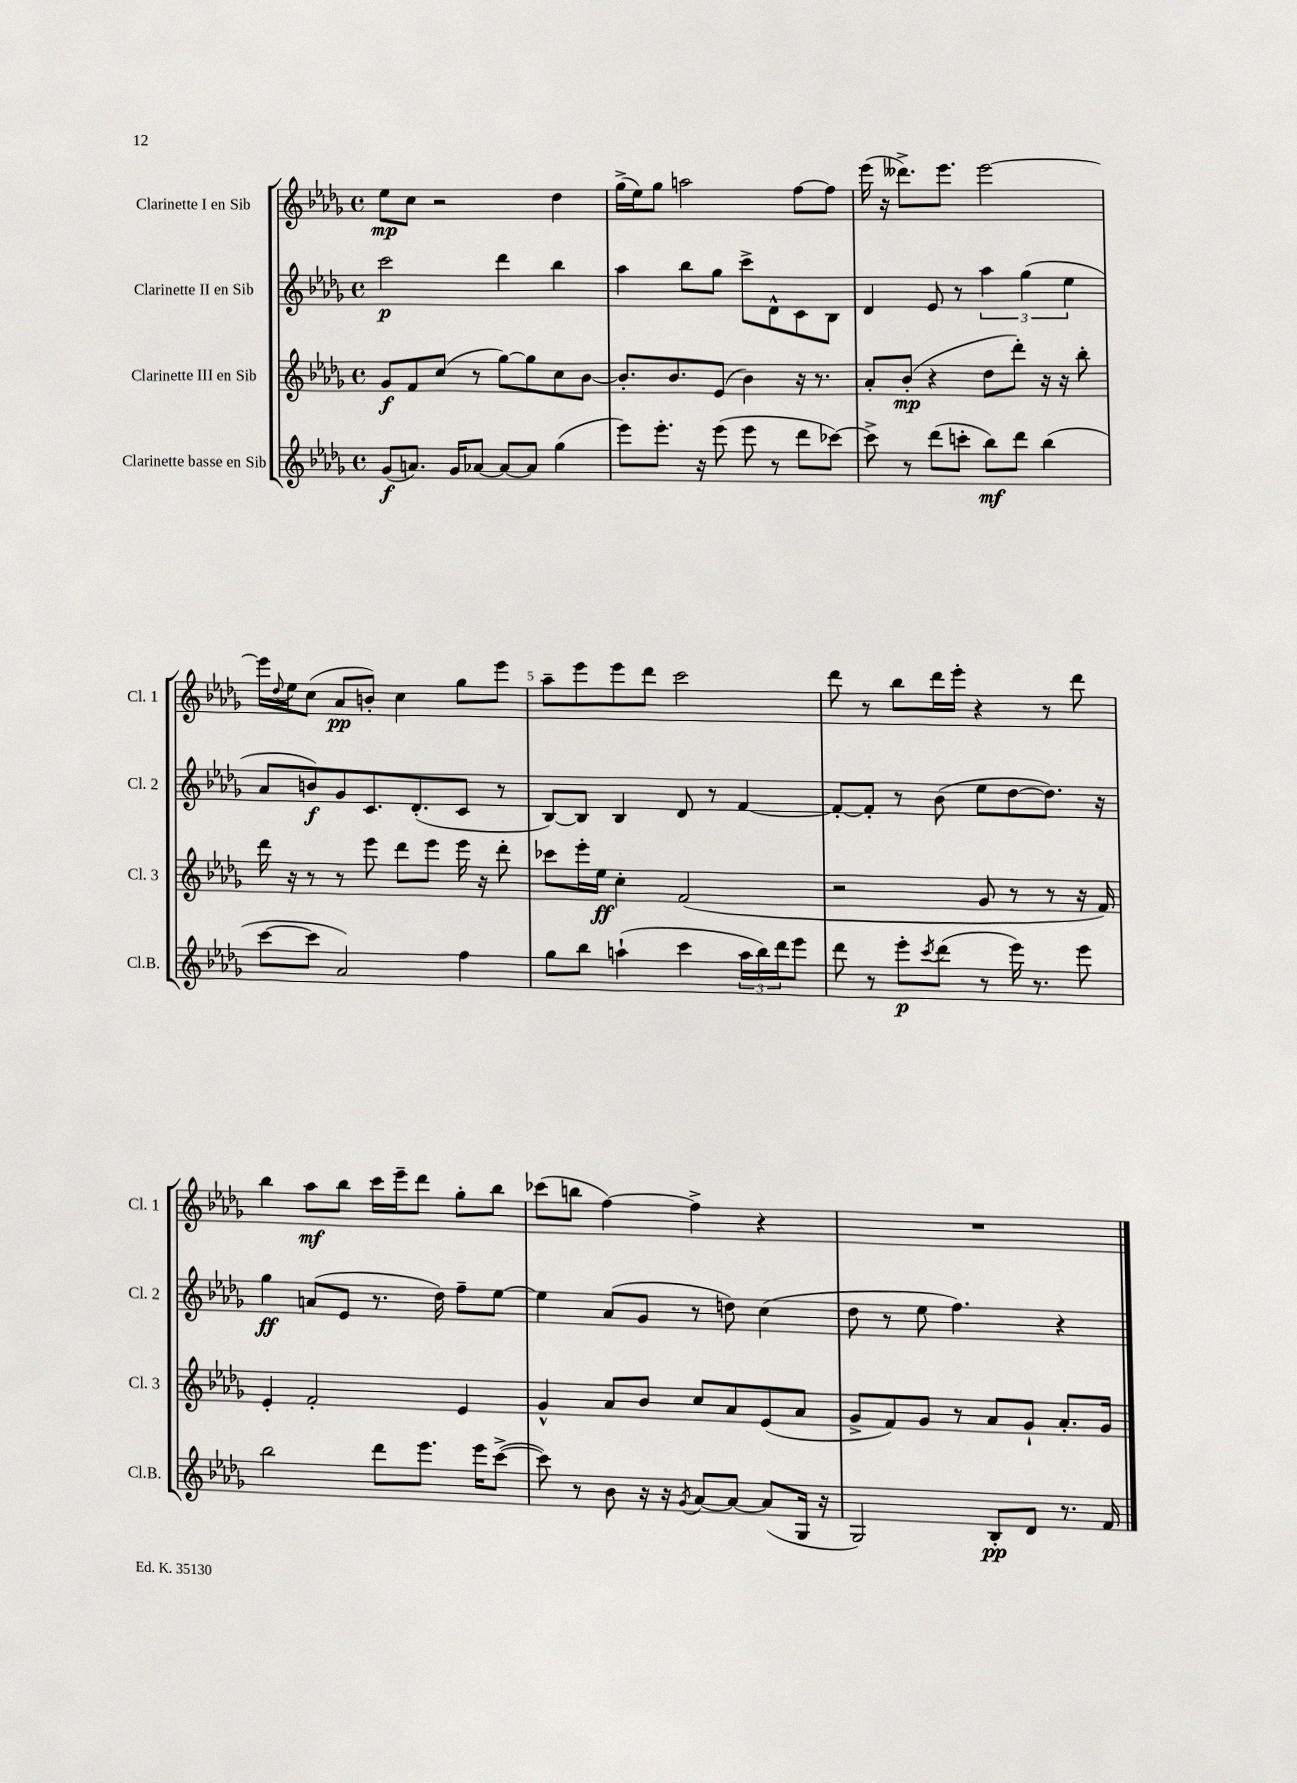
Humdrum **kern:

**kern	**kern	**kern	**kern
*staff4	*staff3	*staff2	*staff1
*clefG2	*clefG2	*clefG2	*clefG2
*k[b-e-a-d-g-]	*k[b-e-a-d-g-]	*k[b-e-a-d-g-]	*k[b-e-a-d-g-]
*M4/4	*M4/4	*M4/4	*M4/4
*met(c)	*met(c)	*met(c)	*met(c)
(8g-	8g-	2ccc	8ee-
8.a)	8f	.	8cc
.	(8cc	.	2r
16g-	.	.	.
[8a-	8r	.	.
8a-_	[8gg-)	4ddd-	.
8a-]	8gg-]	.	.
(4gg-	8cc	4bb-	4dd-
.	[8b-	.	.
=	=	=	=
8eee-)	8.b-']	4aa-	(16gg-^
.	.	.	16ee-)
8.eee-'	.	.	8gg-
.	8.b-	.	.
.	.	8bb-	2aa
16r	.	.	.
(8eee-	(8e-	8gg-	.
8eee-	4b-)	8ccc^	.
8r	.	8d-^^	.
8ddd-	16r	8c	[8ff
.	8.r	.	.
[8ccc-)	.	8B-	8ff]
=	=	=	=
8ccc-^]	8a-'	4d-	(16eee-
.	.	.	16r
8r	(8b-'	.	8.ddd--^)
(8ddd-	4r	8e-	.
.	.	.	8.eee-
8ccc'	.	8r	.
8bb-)	8dd-	6aa-	[2eee-
8ddd-	8ddd-')	.	.
.	.	(6gg-	.
(4bb-	16r	.	.
.	16r	.	.
.	.	6ee-	.
.	8bb-'	.	.
=	=	=	=
[8ccc	16ddd-	8a-	16eee-]
.	.	.	8qqdd-
.	16r	.	16ee-
8ccc]	8r	8b)	(8cc
2a-)	8r	8g-	8a-
.	8eee-	8.c	8b')
.	8ddd-	.	4cc
.	.	(8.d-'	.
.	8eee-	.	.
4ff	16eee-	8c	8gg-
.	16r	.	.
.	8ddd-'	8r	8eee-
=	=	=	=
8gg-	8ccc-	[8B-)	8aa-~
8bb-	16eee-'	8B-]	8eee-
.	16ee-	.	.
(4aa`	4cc'	4B-	8eee-
.	.	.	8ddd-
4ccc	(2f	8d-	2ccc
.	.	8r	.
24aa	.	[4f	.
24bb-)	.	.	.
24ddd-	.	.	.
8eee-	.	.	.
=	=	=	=
8ddd-	2r	8f'_	8ddd-
8r	.	8f']	8r
8eee-'	.	8r	8bb-
8qccc	.	.	.
(8ddd-	.	(8b-	16ddd-
.	.	.	16eee-'
8r	8g-	8ee-	4r
16eee-)	8r	[8dd-	.
8.r	.	.	.
.	8r	8.dd-])	8r
8eee-	16r	.	8ddd-
.	16f)	16r	.
=	=	=	=
2bb-	4e-'	4gg-	4bb-
.	2f'	(8a	8aa-
.	.	8e-	8bb-
8ddd-	.	8.r	16ccc
.	.	.	16eee-~
8.eee-	.	.	8ddd-
.	.	16dd-)	.
.	4e-	8ff~	8gg-'
16eee-	.	.	.
([8ccc^	.	[8ee-	8bb-
=	=	=	=
8ccc])	4g-^^	4ee-]	(8ccc-
8r	.	.	8bb
8b-	8a-	(8a-	[4ff)
16r	8b-	8g-	.
16r	.	.	.
8qg-	.	.	.
[8a-	8cc	8r	4ff^]
8a-_	8a-	8dd)	.
(8a-]	(8e-	(4cc	4r
16G-	8a-	.	.
16r	.	.	.
=	=	=	=
2G-)	8g-^	8dd-	1r
.	8f)	8r	.
.	8g-	8ee-	.
.	8r	4.ff)	.
8B-'	8a-	.	.
8d-	8g-`	.	.
8.r	8.a-'	4r	.
16f	16g-	.	.
==	==	==	==
*-	*-	*-	*-
